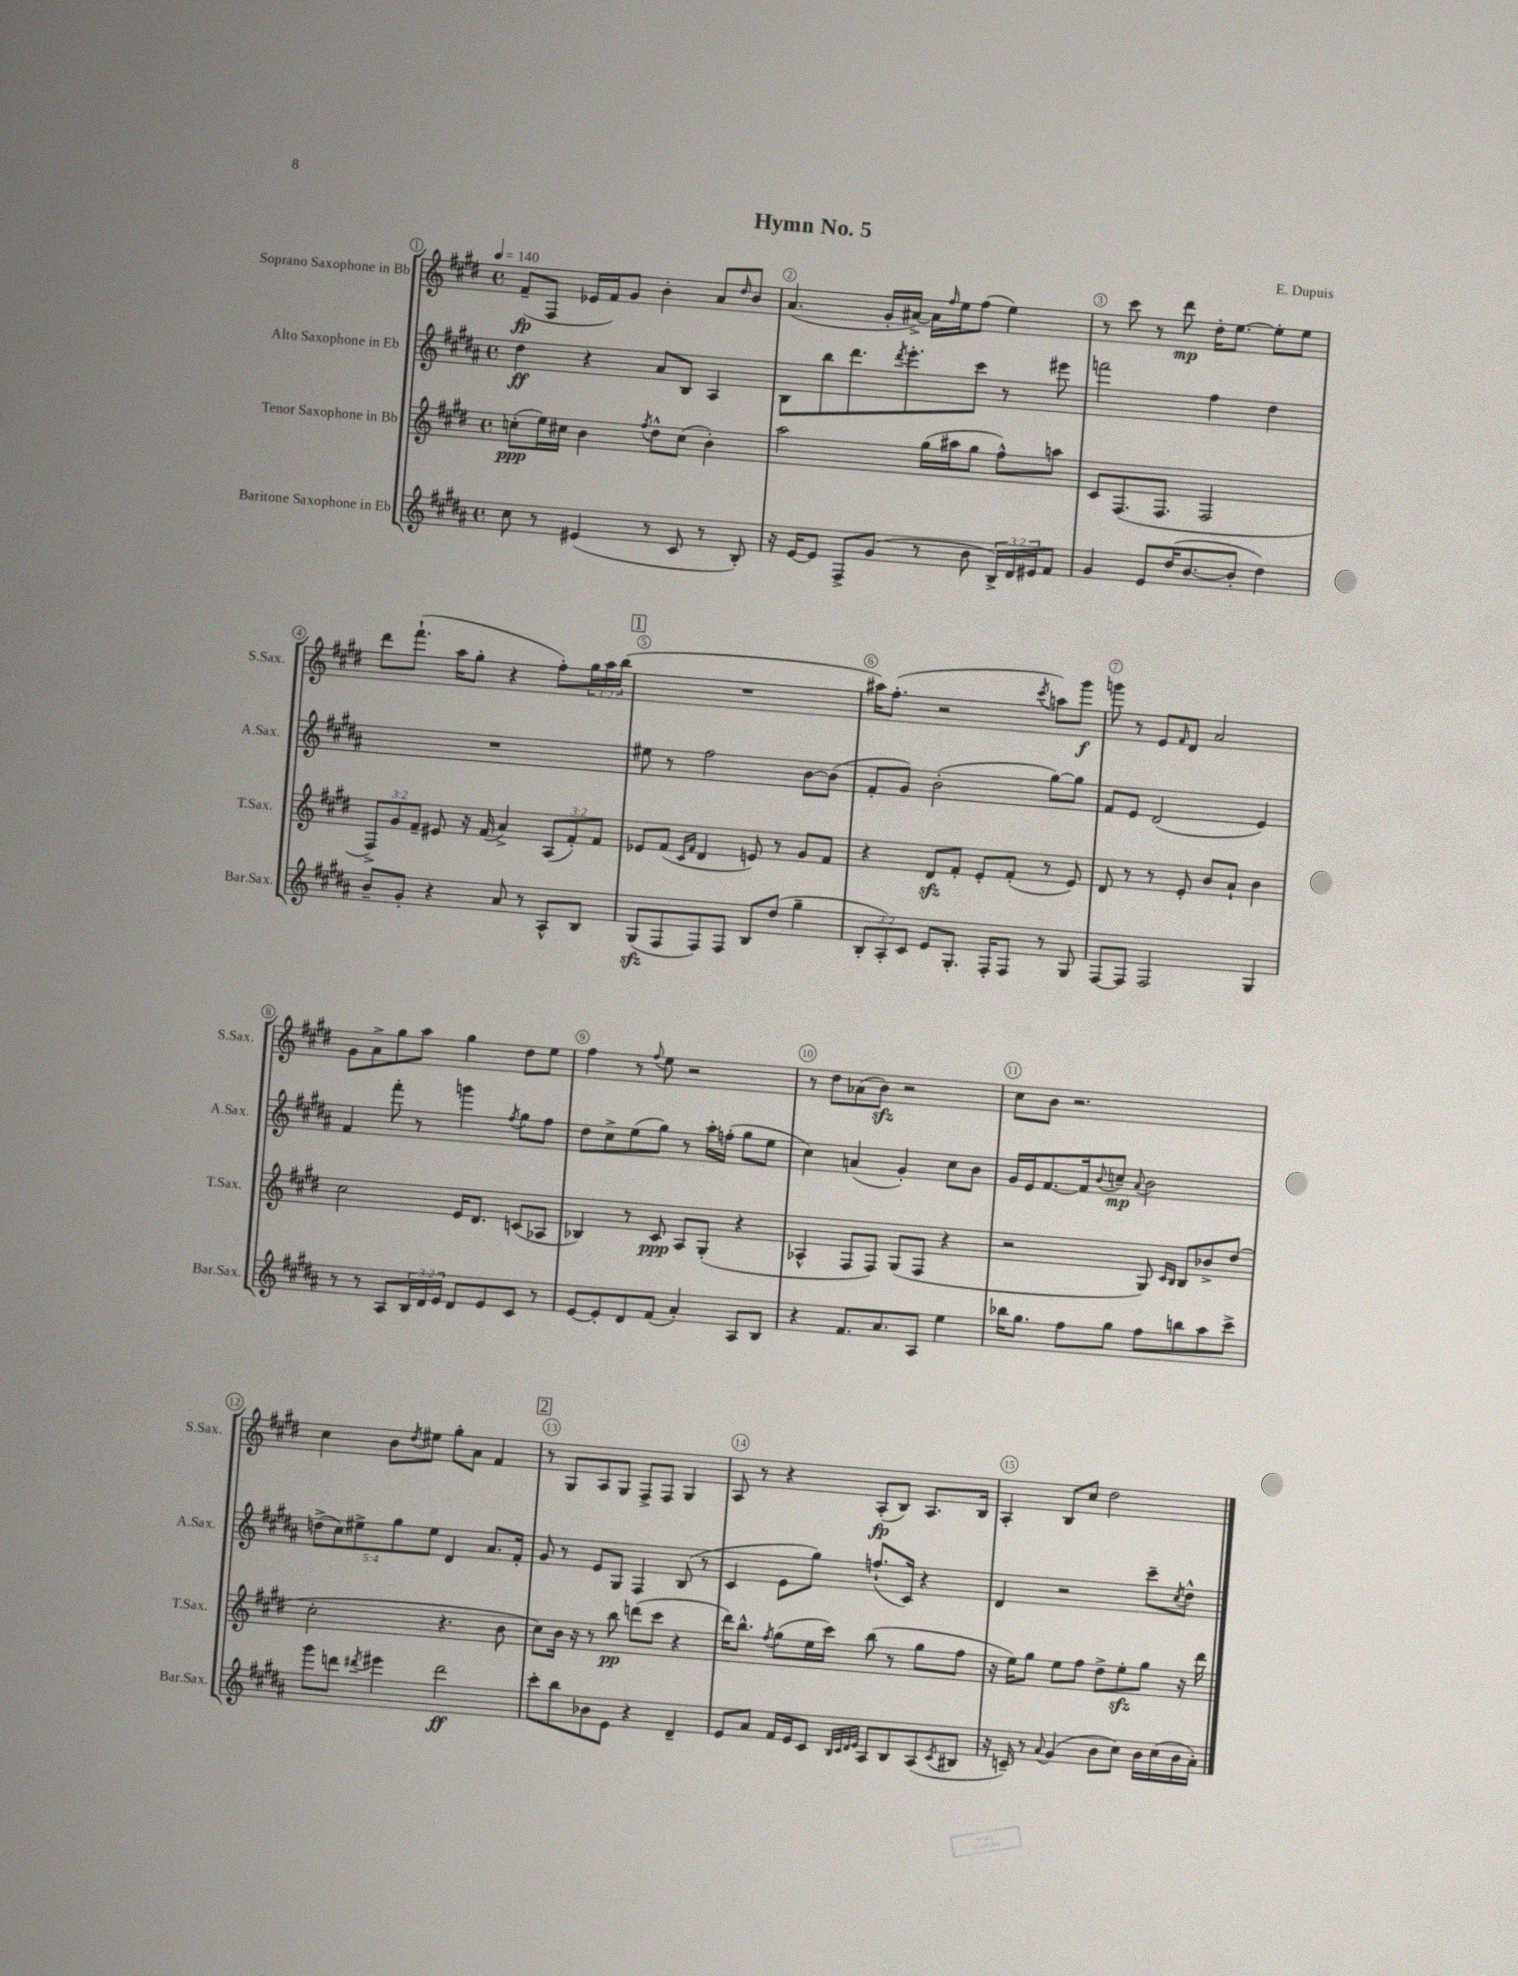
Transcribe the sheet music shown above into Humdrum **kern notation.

**kern	**kern	**kern	**kern
*staff4	*staff3	*staff2	*staff1
*clefG2	*clefG2	*clefG2	*clefG2
*k[f#c#g#d#a#]	*k[f#c#g#d#]	*k[f#c#g#d#a#]	*k[f#c#g#d#]
*M4/4	*M4/4	*M4/4	*M4/4
*met(c)	*met(c)	*met(c)	*met(c)
*MM140	*MM140	*MM140	*MM140
8cc#	(8cc'	4dd#	(8f#~
8r	16ee)	.	8F#
.	16cc#	.	.
(4e#	4b	4r	16e-
.	.	.	16f#)
.	.	.	8g#
.	8qff#	.	.
8r	8dd#^^	8a#	4b'
8c#	(8cc#	8B	.
8r	4b')	4A#	8a
.	.	.	16qqdd#
8B')	.	.	8b
=	=	=	=
16r	2aa	8B	(4.a
[16e	.	.	.
8e]	.	8bb	.
8F#^	.	8.ddd#	.
(8g#	.	.	16g#'
.	.	8qddd#	.
.	.	8.eee'	[16a#^)
8r	(16gg#	.	16a#]
.	.	.	16qqff#
.	16aa#	.	16ee
8b	8gg#	8ccc#	(8ff#
24B^)	8ff#^^)	8r	4ee)
24d#	.	.	.
24e#	.	.	.
8f#	8aa	8eee#	.
=	=	=	=
4g#	8c#	2fff	8r
.	(8.F#	.	8ccc#
8e	.	.	8r
.	8.F#	.	.
(16dd#	.	.	8ddd#
[8.b	.	.	.
.	2F#	4ff#	16dd#'
.	.	.	[8.ee
8b']	.	.	.
4dd#)	.	4dd#	8ee']
.	.	.	8ee
=	=	=	=
8b~	12F#^)	1r	8ddd#
.	12g#	.	.
8g#'	.	.	(8.fff#`
.	12f#~	.	.
4r	8e#	.	.
.	.	.	16aa
.	16r	.	8gg#'
.	(16f#	.	.
8a#	4a^)	.	4r
8r	.	.	.
8A#^^	(12A	.	8ff#')
.	12f#')	.	.
8B	.	.	24gg#
.	12f#	.	24aa
.	.	.	(24bb
=	=	=	=
(8G#	8e-	8ee#	1r
8F#	(8f#	8r	.
.	16qqc#	.	.
.	16qqf#	.	.
8F#)	4d#	2ff#	.
8F#	.	.	.
8B	8e)	.	.
(8dd#	8r	.	.
4gg#~	8g#	[8b	.
.	8f#	(8b]	.
=	=	=	=
12B'	4r	8f#'	16aa#)
.	.	.	(8.ff#'
12A#')	.	.	.
.	.	8g#)	.
12c#	.	.	.
8e	8d#	(2b'	2r
8.G#'	8f#'	.	.
.	8e'	.	.
16F#'	.	.	.
8F#	(8f#'	.	.
.	.	.	8qccc#
8r	8r	[8gg#)	8aa)
8G#	8e)	8gg#]	8ggg#
=	=	=	=
[8F#	8d#	8f#	8ggg
8F#]	8r	8e	8r
2F#	8r	(2d#	8e
.	.	.	16qqf#
.	8e'	.	8d#
.	8b	.	2a
.	8a`	.	.
4G#	4b	4e)	.
=	=	=	=
8r	2cc#	4f#	8g#
8r	.	.	8a^
8A#	.	8fff#'	8gg#
24B	.	8r	8aa
24d#	.	.	.
24e	.	.	.
8d#	16e	4ggg	4gg#
.	8.d#	.	.
8e	.	.	.
.	.	8qff#	.
8c#	(8c	8gg#	8dd#
8r	8A-	8ff#	8ee
=	=	=	=
[8e	4B-)	8dd#	4ff#
8e']	.	8cc#^	.
8d#	8r	(8ee	8r
.	.	.	8qqff#
(8f#	8c#	8gg#)	8ee
4a#')	8A	8r	2r
.	(8G#'	16aa#'	.
.	.	(16ff'	.
8A#	4r	8gg#	.
8B	.	8ee	.
=	=	=	=
4r	4A-^^	4cc#)	8r
.	.	.	8dd#
8.f#	8F#	(4a	(8a-
.	8F#)	.	8b)
8.a#	.	.	.
.	(8G#	4g#')	2r
8A#	8F#	.	.
4ee	4r	8cc#	.
.	.	8b	.
=	=	=	=
16bb-	2r	16g#	8cc#
8.gg#	.	16e	.
.	.	[8.f#	8b
8ff#	.	.	2.r
.	.	16f#]	.
.	.	8qqb	.
8gg#	.	8cc~	.
.	.	8qqa#	.
8ff#	8G#)	2b	.
.	16qqc#	.	.
.	16qqB	.	.
8bb	8B	.	.
8aa#	8b-^	.	.
8ccc#^	(8dd#	.	.
=	=	=	=
8ggg#	2cc#'	(10dd^	4cc#
.	.	10cc#)	.
8ddd	.	.	.
.	.	10ee#^	.
8qddd#	.	.	.
4eee#	.	.	8b
.	.	10gg#	.
.	.	.	8qdd#
.	.	.	8ee#
.	.	10ee#	.
2ddd#	4.r	4d#	8gg#'
.	.	.	8a
.	.	8.a#	4f#
.	8b	.	.
.	.	16f#'	.
=	=	=	=
8ccc#'	8cc#)	8g#	8r
8bb	16b	8r	8G#
.	16r	.	.
8b-	8r	8e	8A
8e	8bb	8G#	8G#
4r	(8ddd	4F#	8F#^
.	8ccc#	.	8F#
4d#~	4r	(8B	4G#
.	.	8r	.
=	=	=	=
8e	16ddd#)	4c#	8A
.	8.bb^^	.	.
8a#	.	.	8r
.	8qff#	.	.
16f#	(8gg#	8e	4r
16e	.	.	.
8c#	16ee	8gg#)	.
.	16ccc#)	.	.
32qqB	.	.	.
32qqc#	.	.	.
32qqd#	.	.	.
32qqe	.	.	.
8A#	(8bb	(8.ff`	(8A'
8B	8r	.	8B)
.	.	16c#)	.
(8A#	8gg#	4r	8.A
8qc#	.	.	.
8B#	8ff#	.	.
.	.	.	16B
=	=	=	=
16r	16r	4d#	4A'
16c~)	16ee)	.	.
8r	8gg#	.	.
8qqa#	.	.	.
(4g#	8ee	2r	8B
.	8ff#	.	8cc#
8b	8dd#^	.	2dd#
8cc#)	8ee'	.	.
16b	8gg#	8ccc#~	.
(16cc#	.	.	.
.	.	8qcc#	.
16b	16r	8dd#^^	.
16a#')	16ddd#	.	.
==	==	==	==
*-	*-	*-	*-
